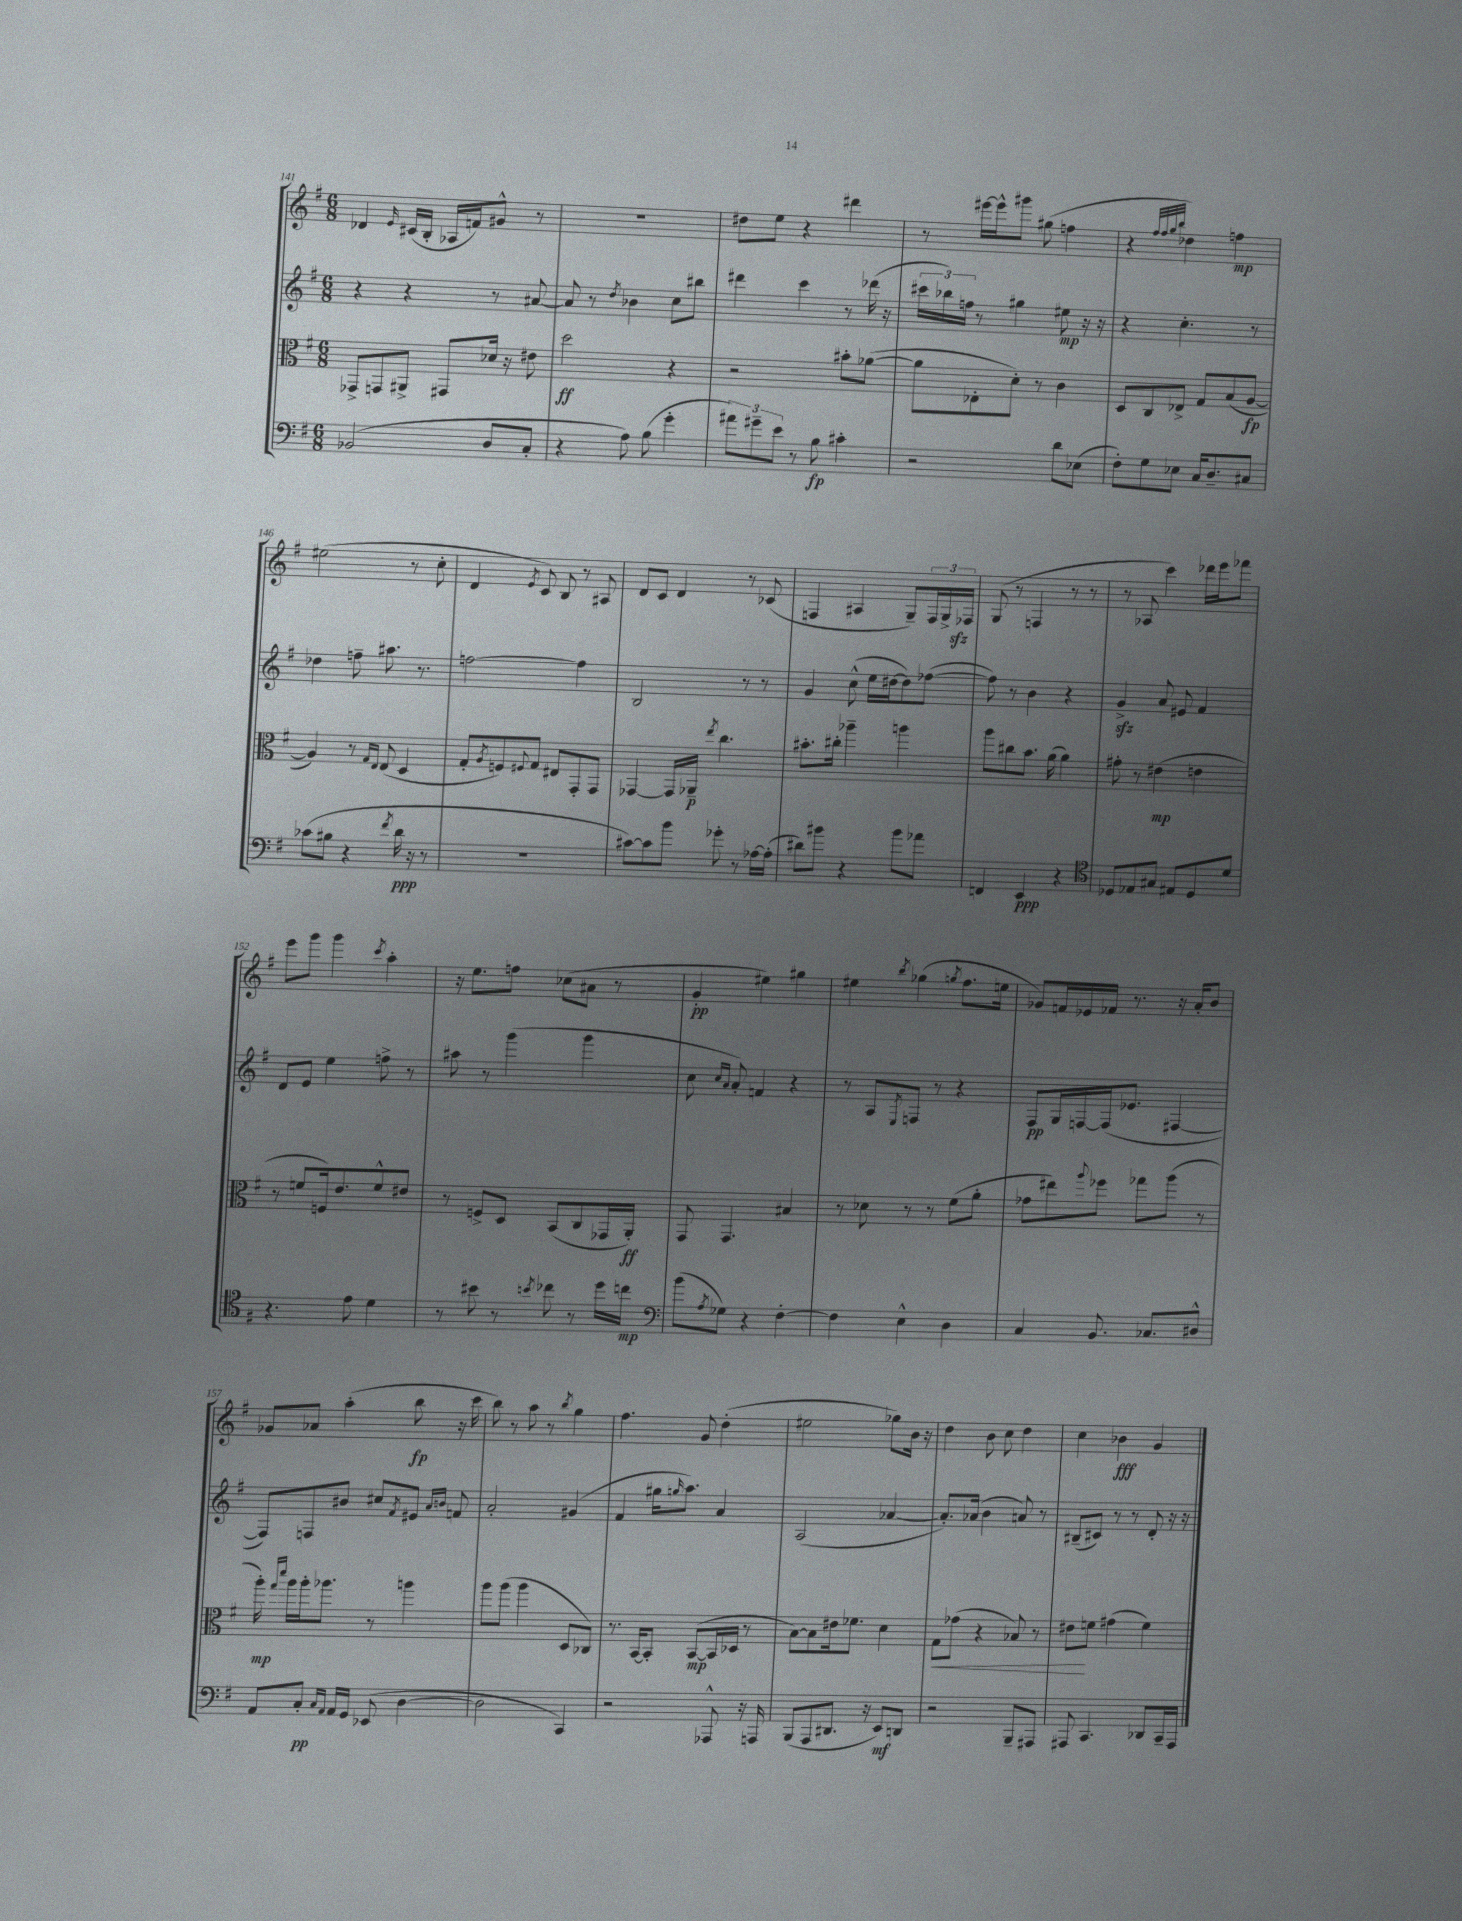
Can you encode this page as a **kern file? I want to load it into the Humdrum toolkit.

**kern	**kern	**kern	**kern
*staff4	*staff3	*staff2	*staff1
*clefF4	*clefC3	*clefG2	*clefG2
*k[f#]	*k[f#]	*k[f#]	*k[f#]
*M6/8	*M6/8	*M6/8	*M6/8
(2BB-/	8GG-^/L	4r	4d-/
.	8GG/	.	.
.	.	.	16qqe/
.	8AA#^/J	4r	(16c#/LL
.	.	.	16B'/JJ
.	8GG#/L	.	16A-/LL
.	.	.	16f/J)
8D/L	16d-/Jk	8r	8g#^^/J
.	16r	.	.
8C'/J	8e#\	[8a#/	8r
=	=	=	=
4r	2dd\	8a#/]	2.r
.	.	8r	.
.	.	8qdd/	.
8A\)	.	4b-\	.
(8B\	.	.	.
4g'\	4r	8cc\L	.
.	.	8bb#\J	.
=	=	=	=
12a#\L)	2r	4ddd#\	8dd#\L
12g#~\	.	.	.
.	.	.	8ee\J
12e\J	.	.	.
8r	.	4ccc\	4r
8B\	.	.	.
4c#'\	8b#'\L	8r	4ddd#\
.	([8a-\J	(16ddd-\	.
.	.	16r	.
=	=	=	=
2r	8a-\]L	24ccc#\LL	8r
.	.	24bb-\)	.
.	.	24ff\JJ	.
.	8E-'\	8r	[16eee#\LL
.	.	.	16eee#^^\]J
.	8d'\J)	4gg#\	8ggg#\J
.	8r	.	(8gg#\
8d\L	4c\	8ee#\	4ff\
(8E-\J	.	16r	.
.	.	16r	.
=	=	=	=
8F#'\L)	8D/L	4r	4r
8G\	8C/	.	.
.	.	.	32qqff#/LLL
.	.	.	32qqff#/
.	.	.	32qqgg/
.	.	.	32qqbb/JJJ
8E-\J	8E-^/J	4.cc'\	4dd-\)
16C/LK	8G/L	.	.
8.D~/	.	.	.
.	(8B/	.	4ff\
8C#/J	[8A/J	8r	.
=	=	=	=
(8c-\L	4A/])	4dd-\	(2ee#\
8B#\J	.	.	.
4r	8r	8ff~\	.
.	16qqG/LL	.	.
.	16qqE/JJ	.	.
.	(8E/	8.aa#\	.
8qf#/	.	.	.
16d\	4D/	.	8r
16r	.	8.r	.
8r	.	.	8cc'\
=	=	=	=
2.r	8G'/L	[2ff\	4d/
.	8qA/	.	.
.	8F/)	.	.
.	8qqF#/	.	8qe/
.	8G/J	.	8c/)
.	8E#/L	.	8B/
.	8GG'/	4ff\]	8r
.	8GG/J	.	8A#/
=	=	=	=
[8c#\L)	[4GG-/	2B/	8d/L
8c#\]	.	.	8c/J
8b\J	16GG-/]LL	.	4d/
.	16AA-~/JJ	.	.
.	8qee/	.	.
8g-'\	4.cc\	.	.
8r	.	8r	8r
[16A-\LL	.	8r	(8c-/
(16A-'\]JJ	.	.	.
=	=	=	=
8d#\L)	8.b#'\L	4g/	4F/
8b#\J	.	.	.
.	16cc#'\Jk	.	.
4r	4aa-~\	(8cc^^\	4A#/
.	.	16ee\LL	.
.	.	[16dd#\J	.
8b#\L	4aa\	8dd#\])	8G~/L)
8a-\J	.	([8ff-\J	24F/L
.	.	.	24G^/
.	.	.	24F-/JJ
=	=	=	=
4FF/	8aa\L	8ff-\])	(8G/
.	8cc#\	8r	8r
4EE/	8.b\J	4b\	4F/
.	(16a\	.	.
4r	4a\)	4r	8r
.	.	.	8r
=	=	=	=
*clefC4	*	*	*
8D-/L	8g#'\	4g^/	8r
8E-/	8r	.	8A-/
8G#/J	(4e#\	8a/	4ccc\)
8E#/L	.	8e#/	.
8D-/	4e\	4f#/	16ddd-\LL
.	.	.	16eee\J
8d/J	.	.	8fff-\J
=	=	=	=
4.r	8r	8d/L	8eee\L
.	8f/L	8e/J	8ggg\J
.	16F/k)	4ee\	4ggg\
.	8.e/	.	.
8e\	.	.	.
.	.	.	8qccc/
4d\	8f^^/	8ff^\	4aa'\
.	8e#/J	8r	.
=	=	=	=
8r	8r	8aa#\	16r
.	.	.	8.ee\L
8b#\	8F^/L	8r	.
8r	8D/J	(4ggg\	8ff\J
8qb/	.	.	.
8cc-\	(8BB/L	.	(8cc-\L
8r	8C/	4ggg\	8a#\J
16dd\LL	16GG-/L	.	8r
16cc\JJ	16AA'/JJ)	.	.
=	=	=	=
*clefF4	*	*	*
(8b\L	8GG/	8cc\	4g'/
.	.	16qqcc/LL	.
8qA/	.	16qqa/JJ	.
8G-\J)	4.GG/	8a'/)	.
4r	.	4f/	4ee#\)
[4F#'\	4B#/	4r	4gg#\
=	=	=	=
4F#\]	8r	8r	4ee#\
.	8d-\	8A/L	.
.	.	8qE/	8qbb/
4E^^\	8r	8F/J	(4gg-\
.	8r	8r	.
.	.	.	8qgg/
4D\	(8f#\L	4r	8.ff#\L
.	8a'\J	.	.
.	.	.	16ee\Jk
=	=	=	=
4C/	8g-\L	8F#/L	8g-/L)
.	8ee#\)	16G/L	16f/L
.	.	[16F/	16e-/
.	8qqaa/	.	.
8.BB/	8ff-\J	(16F/]J	16f-/JJ
.	.	8.e-/J	8.r
.	8gg-\L	.	.
8.C-/L	.	.	.
.	(8aa\J	[4F#/	16r
.	.	.	16a'/LK
8D#^^/J	8r	.	8b/J
=	=	=	=
8AA/L	16aa'\)	8F#/]L)	8g-/L
.	16qqgg/LL	.	.
.	16qqddd/JJ	.	.
.	16aa\LL	.	.
8C'/J	16aa'\J	8F/	8a-/J
.	8.aa-\J	.	.
16qqC/LL	.	.	.
16qqAA/JJ	.	.	.
16AA/LL	.	8b#/J	(4aa'\
16GG/JJ	.	.	.
(8EE-/	8r	8cc#/L	.
.	.	8qf#/	.
[4D\	4aa\	8e#/J	8bb\
.	.	16qqa/LL	.
.	.	16qqb/JJ	.
.	.	8f/	16r
.	.	.	16ccc\
=	=	=	=
2D\]	8aa\L	2a'/	8bb\)
.	(8aa\J	.	8r
.	4aa\	.	8aa\
.	.	.	8r
.	.	.	8qbb/
4CC/)	8D/L	(4g#/	4gg\
.	8C-/J)	.	.
=	=	=	=
2r	8.r	4f#/	4.ff#\
.	[16BB/LK	.	.
.	8BB'/]J	16gg#\LK	.
.	.	16qqgg/	.
.	.	8.aa\J)	.
.	([8BB/L	.	8g/
8AAA-^^/	16BB/]L	4a/	(4dd'\
.	16D-/JJ	.	.
16r	8r	.	.
16AAA/	.	.	.
=	=	=	=
(8BBB/L	[8B\L)	(2A/	2ee#\
8AAA/	8B\]	.	.
8.DD#/J	16e#\k	.	.
.	8.f-\J	.	.
16r	.	.	.
8EE/L)	4d\	[4a-/	8gg-\L)
8DD/J	.	.	16b\Jk
.	.	.	16r
=	=	=	=
2r	8G\L	8.a-'/]L)	4dd\
.	(8g-\J	.	.
.	.	(16a-/Jk	.
.	4r	4b\	8b\
.	.	.	8cc\
8BBB~/L	8B-/)	8a/)	4dd\
8AAA#/J	8r	8r	.
=	=	=	=
8AAA#/	8e#\L	(8B#~/L	4cc\
4.CC/	8f\J	8c#/J)	.
.	(4g#\	8r	4b-\
.	.	8r	.
8DD-/L	4f\)	8d'/	4g/
16CC~/L	.	16r	.
16AAA#/JJ	.	16r	.
==	==	==	==
*-	*-	*-	*-
